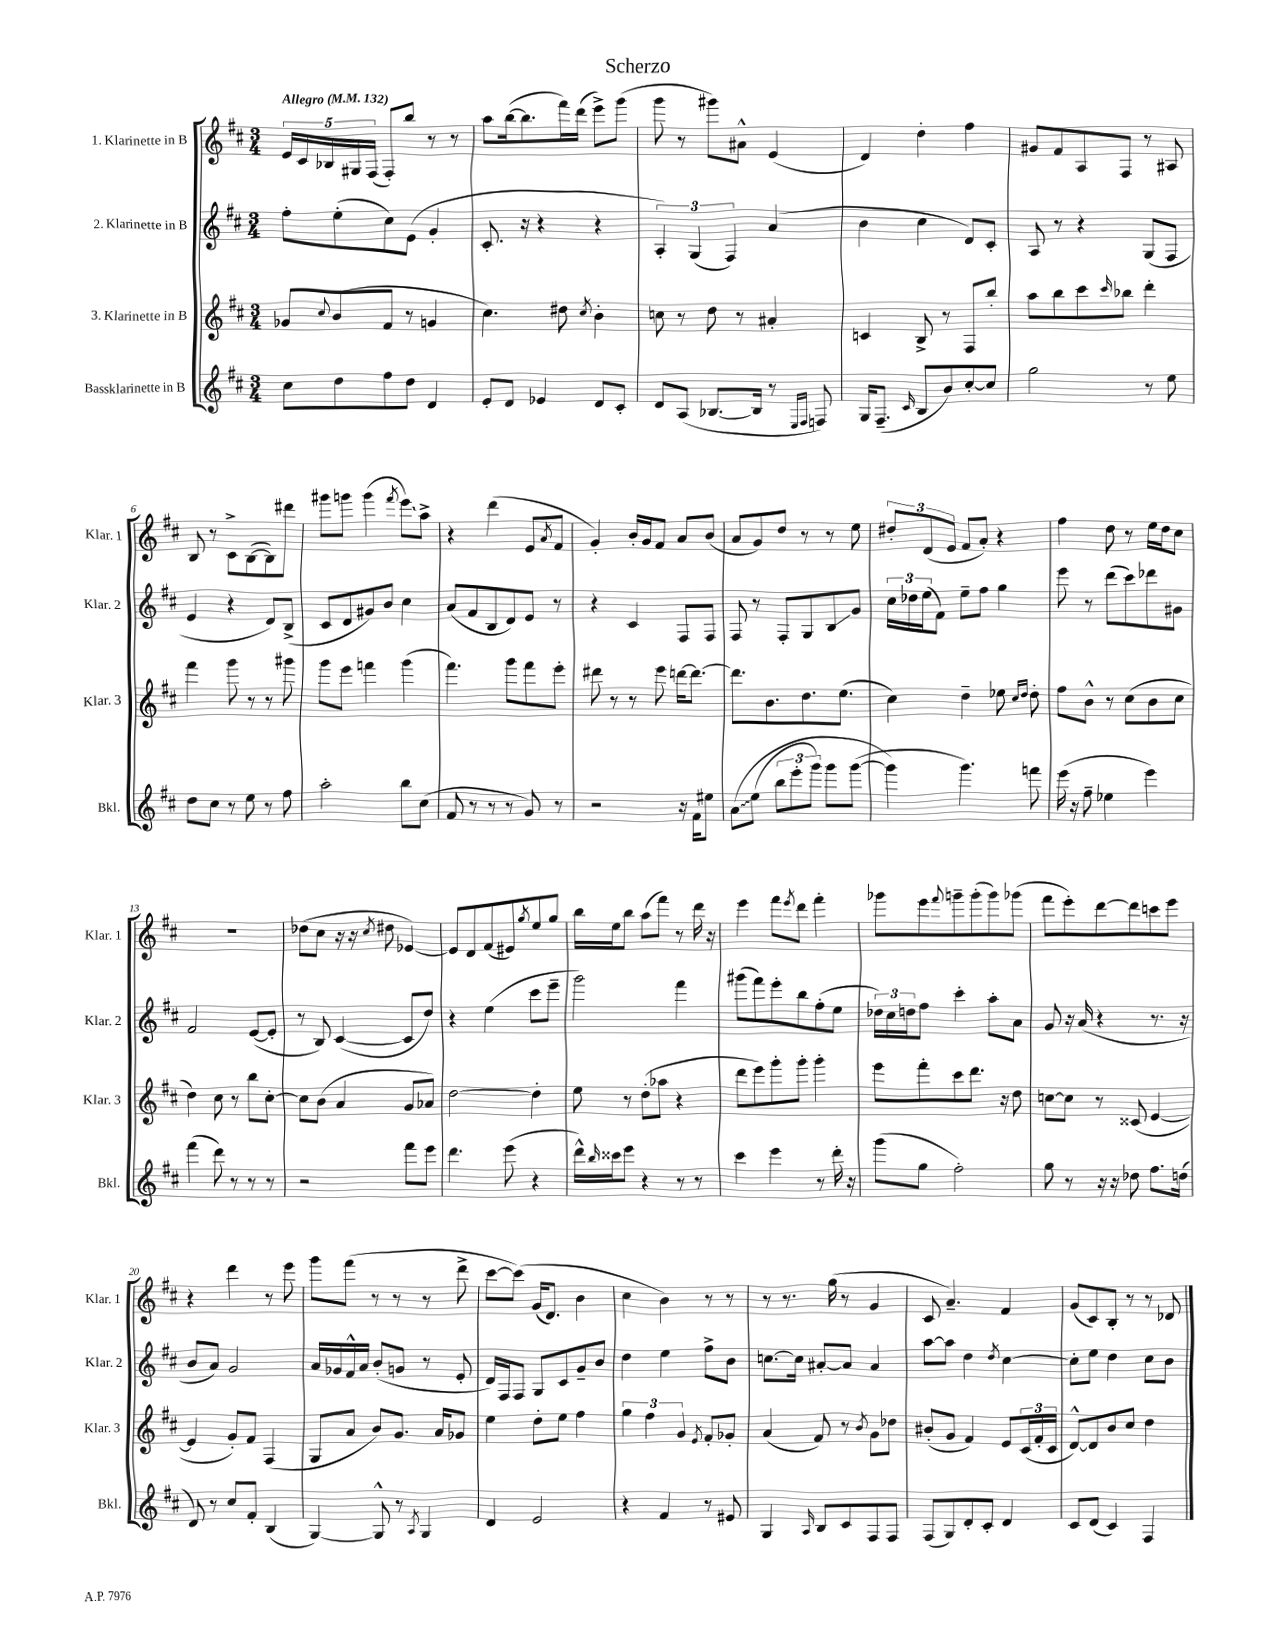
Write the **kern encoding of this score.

**kern	**kern	**kern	**kern
*staff4	*staff3	*staff2	*staff1
*clefG2	*clefG2	*clefG2	*clefG2
*k[f#c#]	*k[f#c#]	*k[f#c#]	*k[f#c#]
*M3/4	*M3/4	*M3/4	*M3/4
*MM132	*MM132	*MM132	*MM132
8cc#	8g-	8ff#'	20e
.	.	.	20c#
.	.	.	20B-
.	8qqcc#	.	.
8dd	(8b	(8ee'	.
.	.	.	20G#
.	.	.	(20F#
8ff#	8f#	8cc#)	8F#')
8dd	8r	(8e	8bb
4d	4g	4g'	8r
.	.	.	8r
=	=	=	=
8e'	4.cc#)	8.c#'	8aa
8d	.	.	([16bb
.	.	16r	8.bb]
4e-	.	4r	.
.	8dd#	.	16fff#)
.	.	.	(16ddd
.	8qcc#	.	.
8d	4b'	4r	8eee^)
8c#'	.	.	(8ggg
=	=	=	=
8d	8cc	6A')	8ggg
(8A	8r	.	8r
.	.	(6G	.
[8.B-	8dd	.	8ggg#)
.	.	6F#)	.
.	8r	.	8a#^^
16B-]	.	.	.
8r	4a#'	(4a	(4e
16qqE	.	.	.
16qqF#	.	.	.
8F)	.	.	.
=	=	=	=
16G	4c	4b	4d)
(8.F#~	.	.	.
16qqc#	.	.	.
8B	8B^	4cc#	4dd'
8b)	8r	.	.
[8cc#'	8F#	8d)	4ff#
8cc#]	8bb'	8c#'	.
=	=	=	=
2gg	8aa	8A	8g#
.	8bb	8r	8f#
.	8ccc#	4r	8A
.	16qqccc#	.	.
.	8bb-	.	8F#
8r	4ddd'	(8G	8r
8ee	.	8F#	8A#
=	=	=	=
8dd	4fff#	4e	8B
8cc#	.	.	8r
8r	8ggg	4r	8c#^
8ee	8r	.	([8B
8r	8r	8d)	8B])
8ff#	8ggg#	(8B^	8ddd#
=	=	=	=
2aa'	8ggg	8c#	8ggg#
.	8eee	8d	8ggg
.	4fff	8g#)	(4ggg
.	.	8b	.
.	.	.	8qfff#
8bb	(4ggg	4cc#	8eee)
(8cc#	.	.	8aa^
=	=	=	=
8f#	4.fff#)	(8a	4r
8r	.	8f#	.
8r	.	8B	(4ddd
8r	8ggg	8d)	.
8g)	8fff#	8e	8e
.	.	.	8qa
8r	8eee'	8r	8f#
=	=	=	=
2r	8ddd#	4r	4g')
.	8r	.	.
.	8r	4c#	16b'
.	.	.	16g
.	8eee	.	8f#
16r	[16ddd	8F#	8a
16f#	8.ddd_	.	.
8ee#	.	8F#	(8b
=	=	=	=
&(8a	8.ddd]	8F#	8a
(8ee	.	8r	8g)
.	8.b	.	.
12bb	.	8F#'	8dd
12eee'	.	.	.
.	8.dd	8G	8r
12ggg)	.	.	.
8ggg	.	8B	8r
.	(8.ee	.	.
([8ggg	.	8g	8ee
=	=	=	=
4ggg]&)	4cc#)	24cc#	12dd#'
.	.	24dd-	.
.	.	(24ee	(12d
.	.	8f#)	.
.	.	.	12e
4.ggg)	4dd~	8ee~	8f#
.	.	8ff#	8a')
.	8ee-	4gg	4r
.	16qqcc#	.	.
.	16qqdd	.	.
8fff	8dd'	.	.
=	=	=	=
(16eee	8ff#	8eee	4ff#
16r	.	.	.
8ff#~	8b^^	8r	.
4ee-	8r	(8ddd	8dd
.	(8cc#	8ccc#)	8r
4eee)	8b	8ddd-	16ee
.	.	.	16dd
.	8cc#	8g#	8cc#
=	=	=	=
(4fff#	4dd)	2f#	2.r
8ddd)	8cc#	.	.
8r	8r	.	.
8r	8bb	([8e	.
8r	[8cc#'	8e']	.
=	=	=	=
2r	8cc#]	8r	(8dd-
.	(8b	8B)	8cc#
.	4a	([4c#	16r
.	.	.	16r
.	.	.	8qcc#
.	.	.	8dd#
8fff#	8g	8c#]	[4e-)
8eee	8a-)	8dd)	.
=	=	=	=
4.ddd	[2dd	4r	8e-]
.	.	.	8d
.	.	(4ee	(8f#
(8eee	.	.	8e#)
.	.	.	8qgg
4r	4dd']	8ccc#	8ee
.	.	8eee~	8gg
=	=	=	=
16ddd^^)	8ee	2ggg)	16bb
16qqbb	.	.	.
16ccc##	.	.	16ee
8eee	8r	.	8bb
4r	(8dd'	.	(8aa
.	8aa-	.	8fff#)
8r	4r	4fff#	8r
8r	.	.	16ddd
.	.	.	16r
=	=	=	=
4ccc#	8ddd	(8ggg#	4eee
.	8eee)	8fff#)	.
4eee	8ggg'	8eee'	8fff#
.	.	.	8qeee
.	8ggg'	8bb	8ddd
8r	4ggg'	(8ff#'	4fff#'
16ddd'	.	8ee	.
16r	.	.	.
=	=	=	=
(8ggg	8eee	24dd-)	8ggg-
.	.	24cc#	.
.	.	24dd	.
8gg	8fff#'	8ff#	8eee
.	.	.	8qqfff#
2ff#')	8ccc#	4ccc#'	8ggg~
.	8.ddd	.	(8ggg'
.	.	8aa'	8ggg)
.	16r	.	.
.	8dd	8a	(8ggg-
=	=	=	=
8gg	[8cc	8g	8fff#
8r	8cc]	16r	8eee')
.	.	(16a	.
16r	8r	4r	[8ddd
16r	.	.	.
8dd-	(8c##	.	8ddd]
8.ff#	[4e	8.r	8ccc
.	.	.	8eee
(16dd	.	16r	.
=	=	=	=
8d)	4e]	8b	4r
8r	.	8a)	.
8cc#	8g')	2g	4ddd
8f#'	8f#	.	.
(4B	(4F#	.	8r
.	.	.	8eee
=	=	=	=
[4G)	8G	16a	8ggg
.	.	16g-	.
.	8a	16f#^^	(8fff#
.	.	16a	.
8G^^]	8b)	(8b'	8r
8r	8.g	8g	8r
8qA	.	.	.
4G	.	8r	8r
.	16a	.	.
.	8g-	8e'	8ddd^
=	=	=	=
4d	4ee	16d)	[8ccc#
.	.	16F#	.
.	.	8F#	&(8ccc#])
2e	8dd'	8G	(16g
.	.	.	8.d)
.	8ee	8c#	.
.	4ff#	8g~	4b
.	.	8b	.
=	=	=	=
4r	6gg	4dd	4cc#
.	6ff#	.	.
4f#	.	4ee	4b&)
.	6g	.	.
.	8qe	.	.
8r	8f#'	8ff#^	8r
8e#	8g-'	8b	8r
=	=	=	=
4G	(4a	[8.cc	8r
.	.	.	8.r
.	.	16cc]	.
16qqA	.	.	.
8B	8f#)	[8a#'	.
.	.	.	(16gg
8c#	8r	8a#]	8r
.	8qb	.	.
8F#	8g	4a#	4g
8F#	8dd-	.	.
=	=	=	=
(8F#	(8b#'	[8aa	8c#
8G)	8g	8aa]	4.a~)
8d'	4f#)	4dd	.
8c#'	.	.	.
.	.	8qdd	.
4d	8e	[4cc#	4f#
.	(24c#	.	.
.	24f#'	.	.
.	24c#	.	.
=	=	=	=
8c#	[8d^^)	8cc#']	(8g
(8d	8d]	8ee	8c#)
4c#)	8b	4dd	8B'
.	8cc#	.	8r
4F#	4dd	8cc#	8r
.	.	8b	8d-
==	==	==	==
*-	*-	*-	*-
